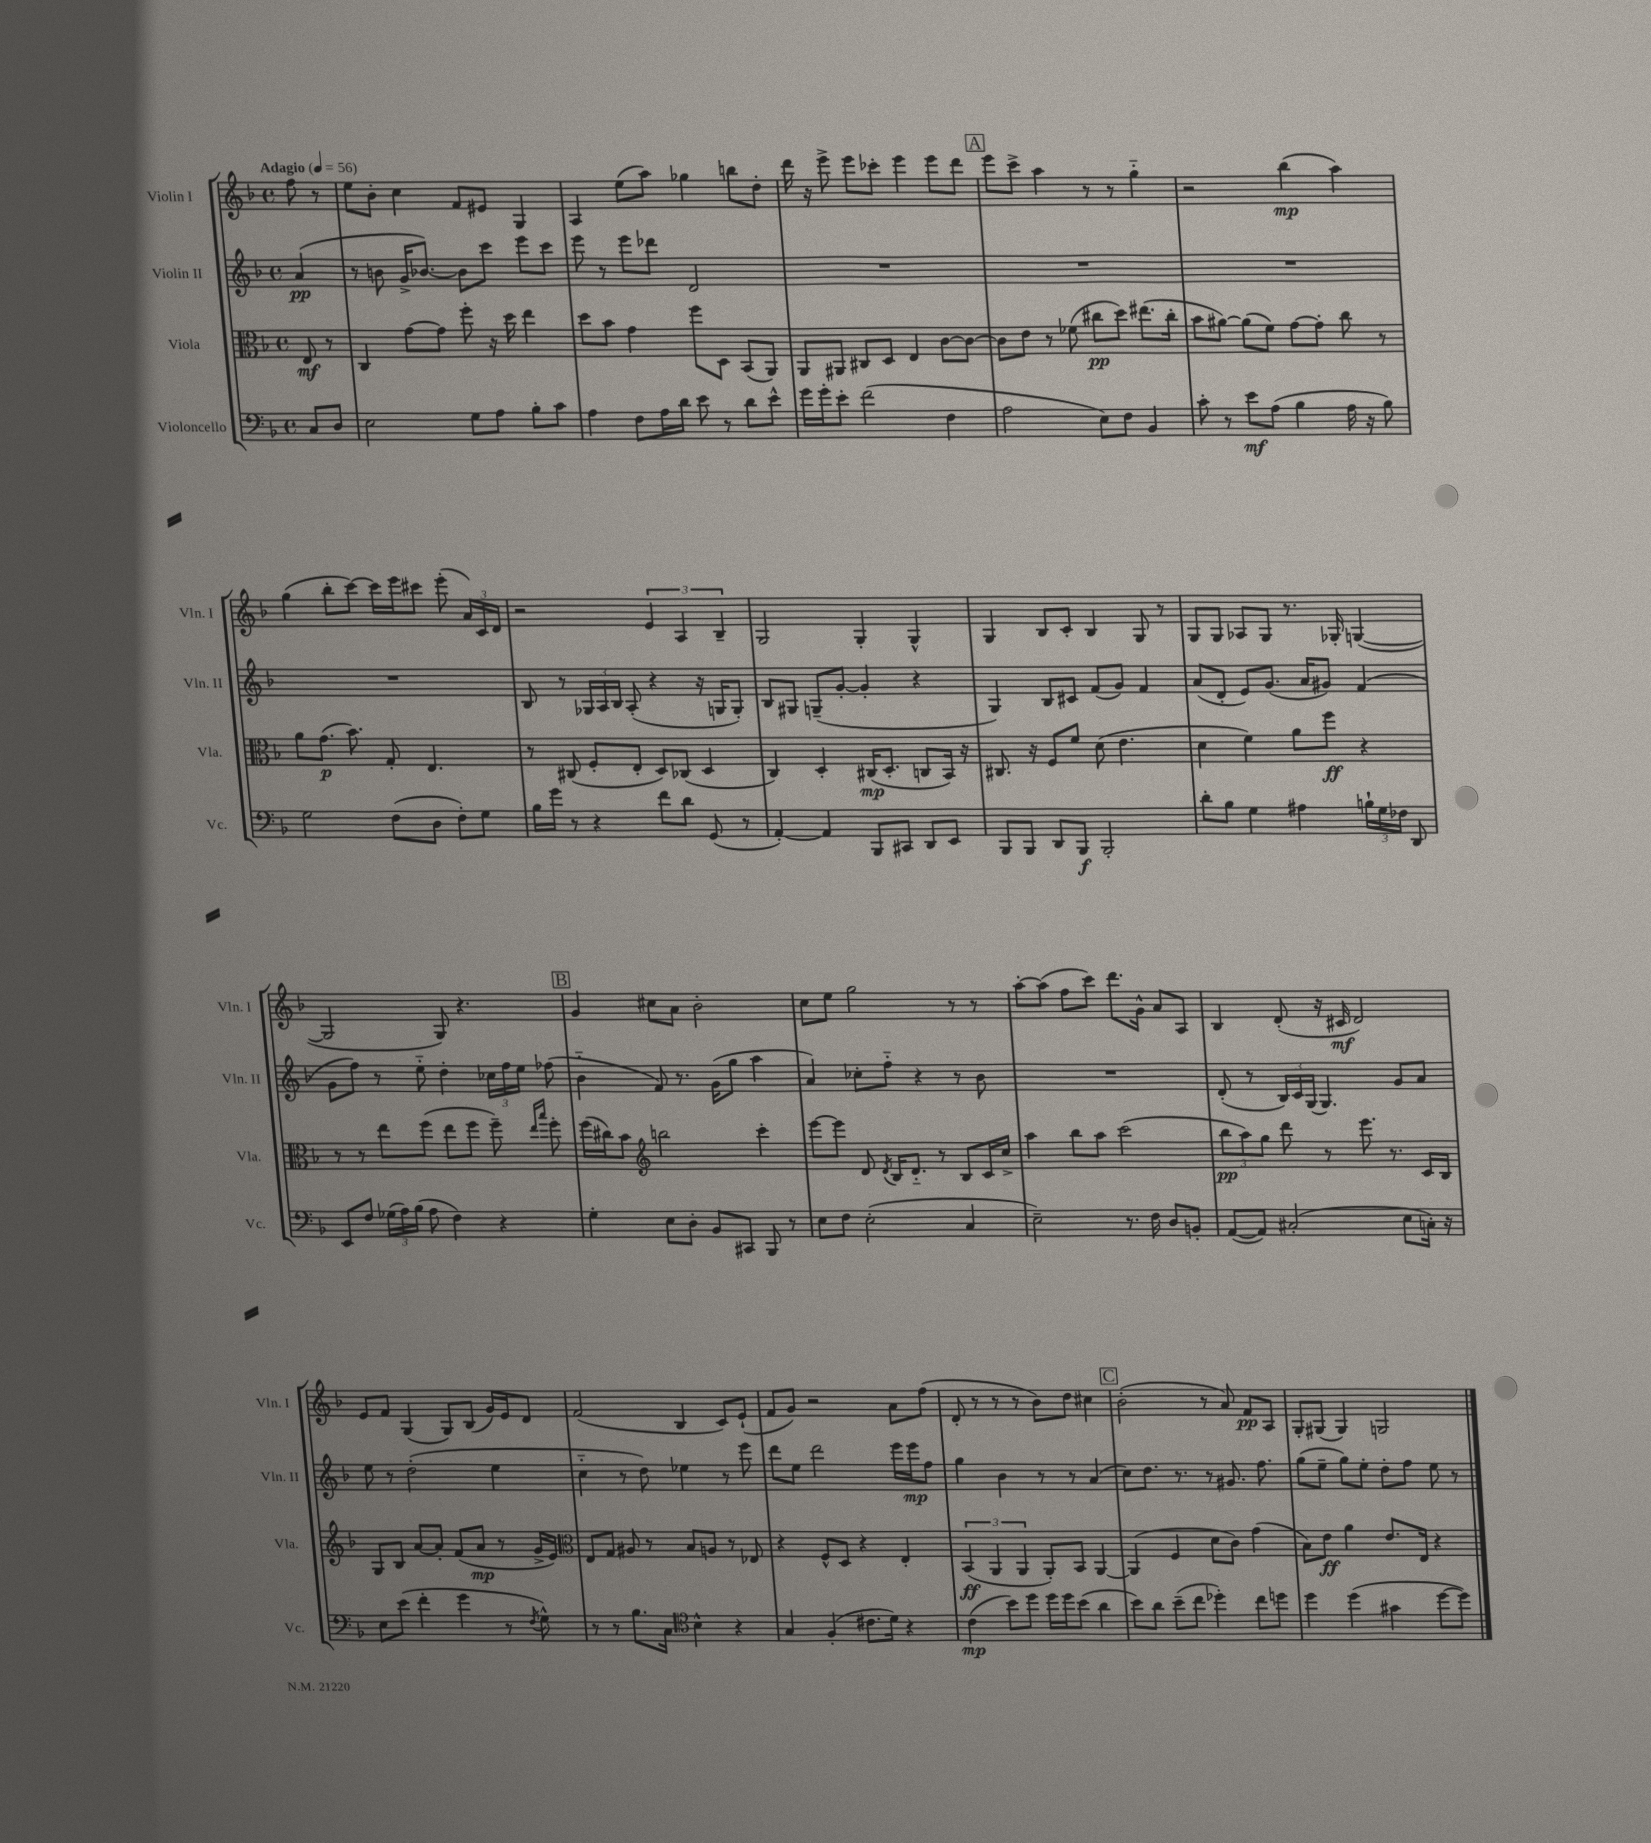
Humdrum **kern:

**kern	**dynam	**kern	**dynam	**kern	**dynam	**kern	**dynam
*part4	*part4	*part3	*part3	*part2	*part2	*part1	*part1
*staff4	*staff4	*staff3	*staff3	*staff2	*staff2	*staff1	*staff1
*I"Violoncello	*	*I"Viola	*	*I"Violin II	*	*I"Violin I	*
*I'Vc.	*	*I'Vla.	*	*I'Vln. II	*	*I'Vln. I	*
*clefF4	*	*clefC3	*	*clefG2	*	*clefG2	*
*k[b-]	*	*k[b-]	*	*k[b-]	*	*k[b-]	*
*M4/4	*	*M4/4	*	*M4/4	*	*M4/4	*
*met(c)	*	*met(c)	*	*met(c)	*	*met(c)	*
*MM56	*	*MM56	*	*MM56	*	*MM56	*
=	=	=	=	=	=	=	=
!	!	!	!	!	!	!LO:TX:a:B:t=Adagio	!
8C/L	.	8E/	mf	(4a/	pp	8ff\	.
8D/J	.	8r	.	.	.	8r	.
=1	=1	=1	=1	=1	=1	=1	=1
2E\	.	4C/	.	8r	.	8ee\L	.
.	.	.	.	8bn\	.	8b-'\J	.
.	.	[8g\L	.	16g^/KL	.	4cc\	.
.	.	.	.	[8.b-X/J)	.	.	.
.	.	8g\J]	.	.	.	.	.
8G\L	.	8ff'\	.	8b-\L]	.	8f/L	.
8A\J	.	16r	.	8ccc\J	.	8e#X/J	.
.	.	16dd\	.	.	.	.	.
8B-'\L	.	4ee\	.	8eee\L	.	4G/	.
8c\J	.	.	.	8ccc\J	.	.	.
=2	=2	=2	=2	=2	=2	=2	=2
4A\	.	8dd\L	.	8eee\	.	4A/	.
.	.	8b-\J	.	8r	.	.	.
8F\L	.	4g\	.	8eee\L	.	(8ee\L	.
16A\L	.	.	.	8ddd-X\J	.	8aa\J)	.
16d\JJ	.	.	.	.	.	.	.
8e\	.	8ff\L	.	2d/	.	4gg-X\	.
8r	.	8D\J	.	.	.	.	.
8d\L	.	(8BB-/L	.	.	.	8bbn\L	.
8e^^\J	.	8AA/J)	.	.	.	8dd'\J	.
=3	=3	=3	=3	=3	=3	=3	=3
16g\LL	.	8AA/L	.	1r	.	16ddd\	.
16g'\J	.	.	.	.	.	16r	.
8e'\J	.	8AA#X/J	.	.	.	8eee^\	.
(2f\	.	8C#X/L	.	.	.	8eee\L	.
.	.	8D/J	.	.	.	8ccc-X'\J	.
.	.	4E/	.	.	.	4eee\	.
4F\	.	[8c\L	.	.	.	8eee\L	.
.	.	8c\J_	.	.	.	8ddd\J	.
!!LO:REH:place=s1:t=A
=4	=4	=4	=4	=4	=4	=4	=4
2A\	.	8c\L]	.	1r	.	8eee\L	.
.	.	8e\J	.	.	.	8ccc^\J	.
.	.	8r	.	.	.	4aa\	.
.	.	(8f-X\	.	.	.	.	.
8E\L)	.	8cc#X\L	pp	.	.	8r	.
8F\J	.	8dd\J)	.	.	.	8r	.
4BB-/	.	(8.ee#X\L	.	.	.	4gg\	.
.	.	16cc#'\Jk	.	.	.	.	.
=5	=5	=5	=5	=5	=5	=5	=5
8c'\	.	8b-\L	.	1r	.	2r	.
8r	.	[8a#X\J)	.	.	.	.	.
8e\L	mf	(8a#\L]	.	.	.	.	.
(8A\J	.	8f\J)	.	.	.	.	.
4B-\	.	[8g\L	.	.	.	(4bb-\	mp
.	.	8g'\J]	.	.	.	.	.
16A\	.	8cc\	.	.	.	4aa\)	.
16r	.	.	.	.	.	.	.
8B-\)	.	8r	.	.	.	.	.
!!LO:LB:g=z
=6	=6	=6	=6	=6	=6	=6	=6
2G\	.	8a\L	.	1r	.	(4gg\	.
.	.	(8.g\J	p	.	.	.	.
.	.	.	.	.	.	8bb-'\L	.
.	.	8.b-\)	.	.	.	.	.
.	.	.	.	.	.	[8ccc\J)	.
(8F\L	.	8G'/	.	.	.	16ccc\LL]	.
.	.	.	.	.	.	16eee\J	.
8D\J	.	4.E/	.	.	.	8ccc#X\J	.
8F'\L)	.	.	.	.	.	(8eee'\	.
8G\J	.	.	.	.	.	24a/LL)	.
.	.	.	.	.	.	24c/	.
.	.	.	.	.	.	24d/JJ	.
=7	=7	=7	=7	=7	=7	=7	=7
16B-\LL	.	8r	.	8B-/	.	2r	.
16g\JJ	.	.	.	.	.	.	.
8r	.	(8C#X/	.	8r	.	.	.
4r	.	8F'/L	.	24G-X/LL	.	.	.
.	.	.	.	24A/	.	.	.
.	.	.	.	24B-/JJ	.	.	.
.	.	8E'/J	.	(8A'/	.	.	.
8f\L	.	8D/L)	.	4r	.	6e/	.
8d\J	.	(8C-X/J	.	.	.	.	.
.	.	.	.	.	.	6A/	.
(8GG/	.	4D/	.	16r	.	.	.
.	.	.	.	16Gn/KL	.	.	.
.	.	.	.	.	.	6B-~/	.
8r	.	.	.	8G'/J)	.	.	.
=8	=8	=8	=8	=8	=8	=8	=8
[4AA'/)	.	4C/)	.	8B-/L	.	2G/	.
.	.	.	.	8G#X/J	.	.	.
4AA/]	.	4D'/	.	(8Gn~/L	.	.	.
.	.	.	.	[8g'/J	.	.	.
8BBB-/L	.	(16C#X/KL	mp	4g'/]	.	4G'/	.
.	.	8.D'/J	.	.	.	.	.
8CC#X/J	.	.	.	.	.	.	.
8DD/L	.	8Cn/L	.	4r	.	4G^^/	.
8EE/J	.	16BB-/Jk)	.	.	.	.	.
.	.	16r	.	.	.	.	.
=9	=9	=9	=9	=9	=9	=9	=9
8BBB-/L	.	8.C#X/	.	4G/)	.	4G/	.
8BBB-/J	.	.	.	.	.	.	.
.	.	16r	.	.	.	.	.
8DD/L	.	8F/L	.	8B-/L	.	8B-/L	.
8BBB-/J	f	8f/J	.	8c#X/J	.	8c'/J	.
2BBB-'/	.	(8d\	.	(8f/L	.	4B-/	.
.	.	4.e\	.	8g/J)	.	.	.
.	.	.	.	4f/	.	8G/	.
.	.	.	.	.	.	8r	.
=10	=10	=10	=10	=10	=10	=10	=10
8d'\L	.	4d\	.	(8a/L	.	8G/L	.
8B-\J	.	.	.	8d'/J	.	8G/J	.
4G\	.	4f\)	.	8e/L)	.	8A-X/L	.
.	.	.	.	(8.g/J	.	8G/J	.
4A#X\	.	8a\L	.	.	.	8.r	.
.	.	.	.	16a/KL	.	.	.
.	.	8ff\J	ff	8g#X/J)	.	.	.
.	.	.	.	.	.	16G-X'/	.
24Bn`\LL	.	4r	.	(4f/	.	([4Gn/	.
24G\	.	.	.	.	.	.	.
24F-X\JJ	.	.	.	.	.	.	.
8DD/	.	.	.	.	.	.	.
!!LO:LB:g=z
=11	=11	=11	=11	=11	=11	=11	=11
8EE/L	.	8r	.	8g\L	.	2G/]	.
8F/J	.	8r	.	8ff\J)	.	.	.
(24G-X\LL	.	8ee\L	.	8r	.	.	.
24A\)	.	.	.	.	.	.	.
(24B-\JJ	.	.	.	.	.	.	.
8A\	.	(8ff\J	.	8ee\	.	.	.
4F\)	.	8ee\L	.	4dd'\	.	8G/)	.
.	.	8ff\J	.	.	.	4.r	.
4r	.	8ff~\)	.	24cc-X\LL	.	.	.
.	.	.	.	24ff\	.	.	.
.	.	.	.	24ee\JJ	.	.	.
.	.	16qqee/LL	.	.	.	.	.
.	.	16qqbb-/JJ	.	.	.	.	.
.	.	8ff'\	.	(8ff-X\	.	.	.
!!LO:REH:place=s1:t=B
=12	=12	=12	=12	=12	=12	=12	=12
4G'\	.	(16ff\LL	.	4b-\	.	4g/	.
.	.	16cc#X\J)	.	.	.	.	.
.	.	8b-\J	.	.	.	.	.
*	*	*clefG2	*	*	*	*	*
8E\L	.	2bbn\	.	8f/)	.	8cc#X\L	.
8D'\J	.	.	.	8.r	.	8a\J	.
8BB-/L	.	.	.	.	.	2b-'\	.
.	.	.	.	(16g\KL	.	.	.
8CC#X/J	.	.	.	8gg\J	.	.	.
8BBB-/	.	4ccc'\	.	4aa\	.	.	.
8r	.	.	.	.	.	.	.
=13	=13	=13	=13	=13	=13	=13	=13
8E\L	.	[8eee\L	.	4a/)	.	8cc\L	.
8F\J	.	8eee\J]	.	.	.	8ee\J	.
(2E'\	.	8d/	.	8cc-X'\L	.	2gg\	.
.	.	8qd/	.	.	.	.	.
.	.	16B-/KL	.	8ff\J	.	.	.
.	.	8.d/J	.	.	.	.	.
.	.	.	.	4r	.	.	.
.	.	8r	.	.	.	.	.
4C/	.	8B-/L	.	8r	.	8r	.
.	.	16c/L	.	8b-\	.	8r	.
.	.	16cc^/JJ	.	.	.	.	.
=14	=14	=14	=14	=14	=14	=14	=14
2E~\)	.	4aa\	.	1r	.	[8aa'\L	.
.	.	.	.	.	.	(8aa\J]	.
.	.	8bb-\L	.	.	.	8ff\L	.
.	.	8aa\J	.	.	.	8ccc\J)	.
8.r	.	(2ccc\	.	.	.	8.ddd\L	.
16F\	.	.	.	.	.	16g^^\Jk	.
8D/L	.	.	.	.	.	8a/L	.
8BBn'/J	.	.	.	.	.	8A/J	.
=15	=15	=15	=15	=15	=15	=15	=15
([8AA/L	.	12bb-\L	pp	(8d'/	.	4B-/	.
.	.	12aa\)	.	.	.	.	.
8AA/J])	.	.	.	8r	.	.	.
.	.	12gg\J	.	.	.	.	.
(2C#X'/	.	8ddd\	.	24B-/LL)	.	(8d'/	.
.	.	.	.	24c/	.	.	.
.	.	.	.	(24G/JJ	.	.	.
.	.	8r	.	4.G/)	.	16r	.
.	.	.	.	.	.	16c#X/	mf
.	.	8.eee\	.	.	.	2d/)	.
.	.	8.r	.	.	.	.	.
8E\L	.	.	.	8g/L	.	.	.
16Cn'\Jk)	.	16c/LL	.	8a/J	.	.	.
16r	.	16B-/JJ	.	.	.	.	.
!!LO:LB:g=z
=16	=16	=16	=16	=16	=16	=16	=16
8E\L	.	8G/L	.	8ee\	.	8e/L	.
(8e\J	.	8B-/J	.	8r	.	8f/J	.
4f'\	.	[8a/L	.	(2dd'\	.	(4G/	.
.	.	8a'/J]	.	.	.	.	.
4g\	.	(8f/L	.	.	.	8G/L)	.
.	.	8a/J	mp	.	.	(8B-/J	.
8r	.	8r	.	4ee\	.	16g/LL)	.
.	.	.	.	.	.	16e/J	.
8qF/	.	.	.	.	.	.	.
8G^^\)	.	16g^/LL	.	.	.	8d/J	.
.	.	16e/JJ)	.	.	.	.	.
=17	=17	=17	=17	=17	=17	=17	=17
*	*	*clefC3	*	*	*	*	*
8r	.	8E/L	.	4cc\	.	(2f/	.
8r	.	8G/J	.	.	.	.	.
8.B-\L	.	8A#X/	.	8r	.	.	.
.	.	8r	.	8dd\)	.	.	.
16C\Jk	.	.	.	.	.	.	.
*clefC4	*	*	*	*	*	*	*
4B-^^\	.	8B-/L	.	4ee-X\	.	4B-/	.
.	.	8An/J	.	.	.	.	.
4r	.	8r	.	8r	.	8c/L)	.
.	.	8E-X/	.	8eee\	.	(8e`/J	.
=18	=18	=18	=18	=18	=18	=18	=18
4G/	.	4r	.	8ddd\L	.	8f/L	.
.	.	.	.	8ee\J	.	8g/J)	.
(4F'/	.	8F^^/L	.	2ddd\	.	2r	.
.	.	8D/J	.	.	.	.	.
8.c#X\L	.	4r	.	.	.	.	.
16d\Jk)	.	.	.	.	.	.	.
4r	.	4E'/	.	16eee\LL	.	8a\L	.
.	.	.	.	16eee\J	mp	.	.
.	.	.	.	8ff\J	.	(8ff\J	.
=19	=19	=19	=19	=19	=19	=19	=19
(4c\	mp	(6BB-/	ff	4gg\	.	8d'/	.
.	.	.	.	.	.	8r	.
.	.	6AA/	.	.	.	.	.
8b-\L)	.	.	.	4b-\	.	8r	.
.	.	6AA/	.	.	.	.	.
8dd\J	.	.	.	.	.	8r	.
16dd\LL	.	8AA'/L)	.	8r	.	8b-\L)	.
16dd\J	.	.	.	.	.	.	.
(8b-\J	.	8BB-/J	.	8r	.	8dd\J	.
4a\	.	[4AA/	.	(4a/	.	4cc#X\	.
!!LO:REH:place=s1:t=C
=20	=20	=20	=20	=20	=20	=20	=20
8b-\L)	.	(4AA/]	.	8cc\L)	.	(2b-'\	.
8a\J	.	.	.	8.dd\J	.	.	.
(8b-~\L	.	4F/	.	.	.	.	.
.	.	.	.	8.r	.	.	.
8cc\J	.	.	.	.	.	.	.
4dd-X'\)	.	8d\L	.	8r	.	8r	.
.	.	8c\J)	.	8.g#X/	.	8a/)	.
8cc\L	.	(4g\	.	.	.	8f/L	pp
.	.	.	.	8.ff\	.	.	.
8ddn\J	.	.	.	.	.	8A/J	.
=21	=21	=21	=21	=21	=21	=21	=21
4dd\	.	8B-\L)	.	(8gg\L	.	8G'/L	.
.	.	8e\J	ff	8ee~\J	.	(8G#X/J	.
(4dd\	.	4a\	.	8gg\L)	.	4G#/)	.
.	.	.	.	8ee'\J	.	.	.
4g#X\	.	8.e/L	.	8dd'\L	.	2Gn/	.
.	.	.	.	8ff\J	.	.	.
.	.	16E/Jk	.	.	.	.	.
[8dd\L	.	4r	.	8ee\	.	.	.
8dd\J])	.	.	.	8r	.	.	.
==	==	==	==	==	==	==	==
*-	*-	*-	*-	*-	*-	*-	*-
